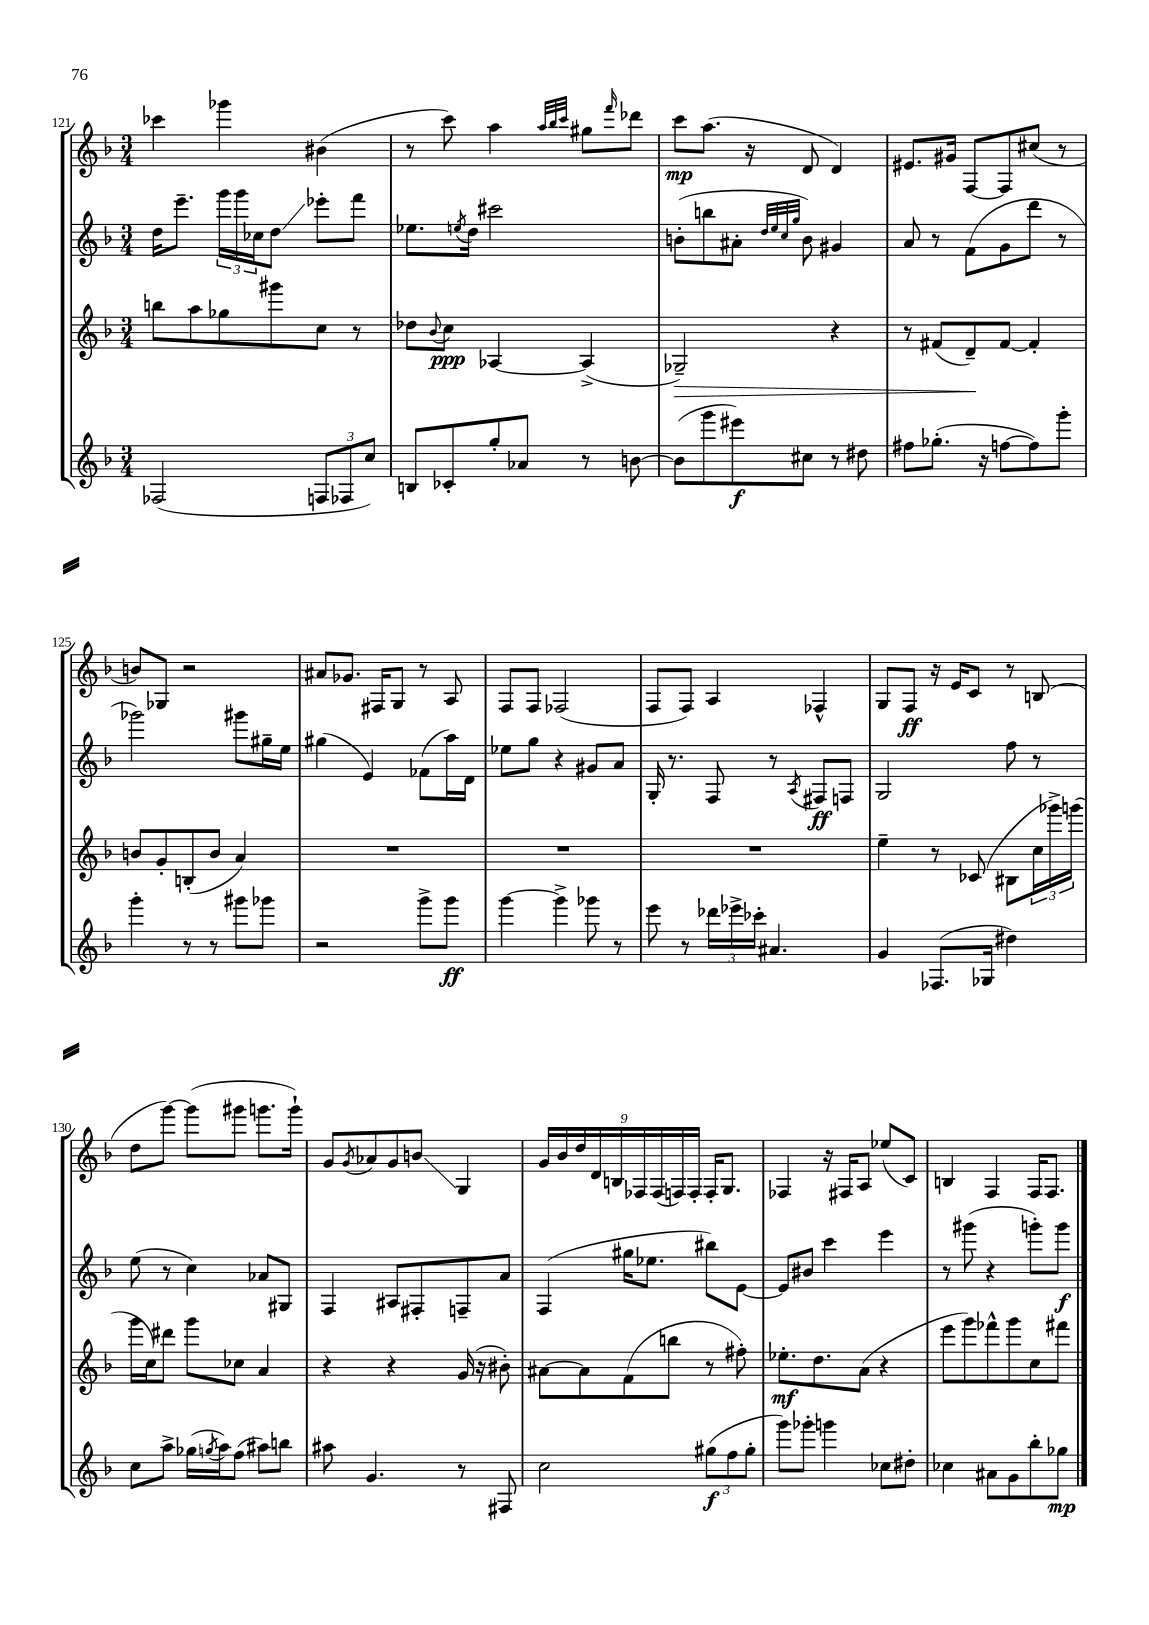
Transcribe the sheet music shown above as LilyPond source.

<<
\new StaffGroup <<
\new Staff = "s0" {
    \clef treble \key f \major \numericTimeSignature \time 3/4
    ces'''4 ges'''4 bis'4( |
    r8 c'''8) a''4 \grace { a''32 bes''32 c'''32 } gis''8 \grace { f'''16 } des'''8 |
    c'''8\mp a''8.( r16 d'8 d'4) |
    eis'8. gis'16 f8~ f8 cis''8( r8 |
    b'8) ges8 r2 |
    ais'8 ges'8. fis16 g8 r8 a8 |
    f8 f8 fes2( |
    f8 f8) a4 fes4-^ |
    g8 f8\ff r16 e'16 c'8 r8 b8( |
    d''8 g'''8~) g'''8( gis'''8 g'''8. g'''16-!) |
    g'8 \acciaccatura { g'8 } aes'8 g'8 b'8\glissando g4 |
    \tuplet 9/8 { g'16 bes'16 d''16 d'16 b16 fes16 fes16( f16) f16-. } f16-. g8. |
    fes4 r16 fis16 a8 ees''8( c'8) |
    b4 f4 f16 f8. \bar "|." |
}
\new Staff = "s1" {
    \clef treble \key f \major \numericTimeSignature \time 3/4
    d''16 e'''8.-- \tuplet 3/2 { g'''16 g'''16 ces''16 } d''8\glissando ees'''8-. f'''8 |
    ees''8. \acciaccatura { e''8 } d''16 cis'''2 |
    b'8-.( b''8 ais'8-. \grace { d''32 e''32 c''32 g''32 } b'8) gis'4 |
    a'8 r8 f'8( g'8 d'''8 r8 |
    ges'''2) gis'''8 gis''16-- e''16 |
    gis''4( e'4) fes'8( a''16) d'16 |
    ees''8 g''8 r4 gis'8 a'8 |
    g16-. r8. f8 r8 \acciaccatura { a8 } fis8\ff f8 |
    g2 f''8 r8 |
    e''8( r8 c''4) aes'8 gis8 |
    f4 ais8 fis8-. f8-- a'8 |
    f4( gis''16 ees''8. bis''8) e'8~ |
    e'8 bis'8 c'''4 e'''4 |
    r8 gis'''8( r4 g'''8-.) g'''8\f \bar "|." |
}
\new Staff = "s2" {
    \clef treble \key f \major \numericTimeSignature \time 3/4
    b''8 a''8 ges''8 gis'''8 c''8 r8 |
    des''8 \appoggiatura { bes'8 } c''8\ppp aes4~ aes4->( |
    ges2--\>) r4 |
    r8 fis'8( d'8--\!) fis'8~ fis'4-. |
    b'8 g'8-. b8-.( b'8 a'4) |
    R2. |
    R2. |
    R2. |
    e''4-- r8 ces'8( bis8 \tuplet 3/2 { c''16 ges'''16->) g'''16( } |
    g'''16 c''16) dis'''8 g'''8 ces''8 a'4 |
    r4 r4 g'16( r16 bis'8-.) |
    ais'8~ ais'8 f'8( b''8 r8 fis''8-.) |
    ees''8.-.\mf d''8. a'8( r4 |
    e'''8 g'''8) fes'''8-^ g'''8 c''8 fis'''8 \bar "|." |
}
\new Staff = "s3" {
    \clef treble \key f \major \numericTimeSignature \time 3/4
    fes2( \tuplet 3/2 { f8 fes8 c''8) } |
    b8 ces'8-. g''8-. aes'8 r8 b'8~ |
    b'8( g'''8 eis'''8\f) cis''8 r8 dis''8 |
    fis''8 ges''8.-.( r16 f''8~ f''8) g'''8-. |
    g'''4-. r8 r8 gis'''8 ges'''8 |
    r2 g'''8-> g'''8\ff |
    g'''4~ g'''4-> ges'''8 r8 |
    e'''8 r8 \tuplet 3/2 { des'''16 ees'''16-> ces'''16-. } ais'4. |
    g'4 fes8.( ges16 dis''4) |
    c''8 a''8-> ges''16( \acciaccatura { g''8 } a''16) f''8( ais''8) b''8 |
    ais''8 g'4. r8 fis8 |
    c''2 \tuplet 3/2 { gis''8\f( f''8 gis''8-. } |
    g'''8) ges'''8-. g'''4 ces''8 dis''8-. |
    ces''4 ais'8 g'8 bes''8-. ges''8\mp \bar "|." |
}
>>
>>
\layout { \context { \Score currentBarNumber = #121 } }
